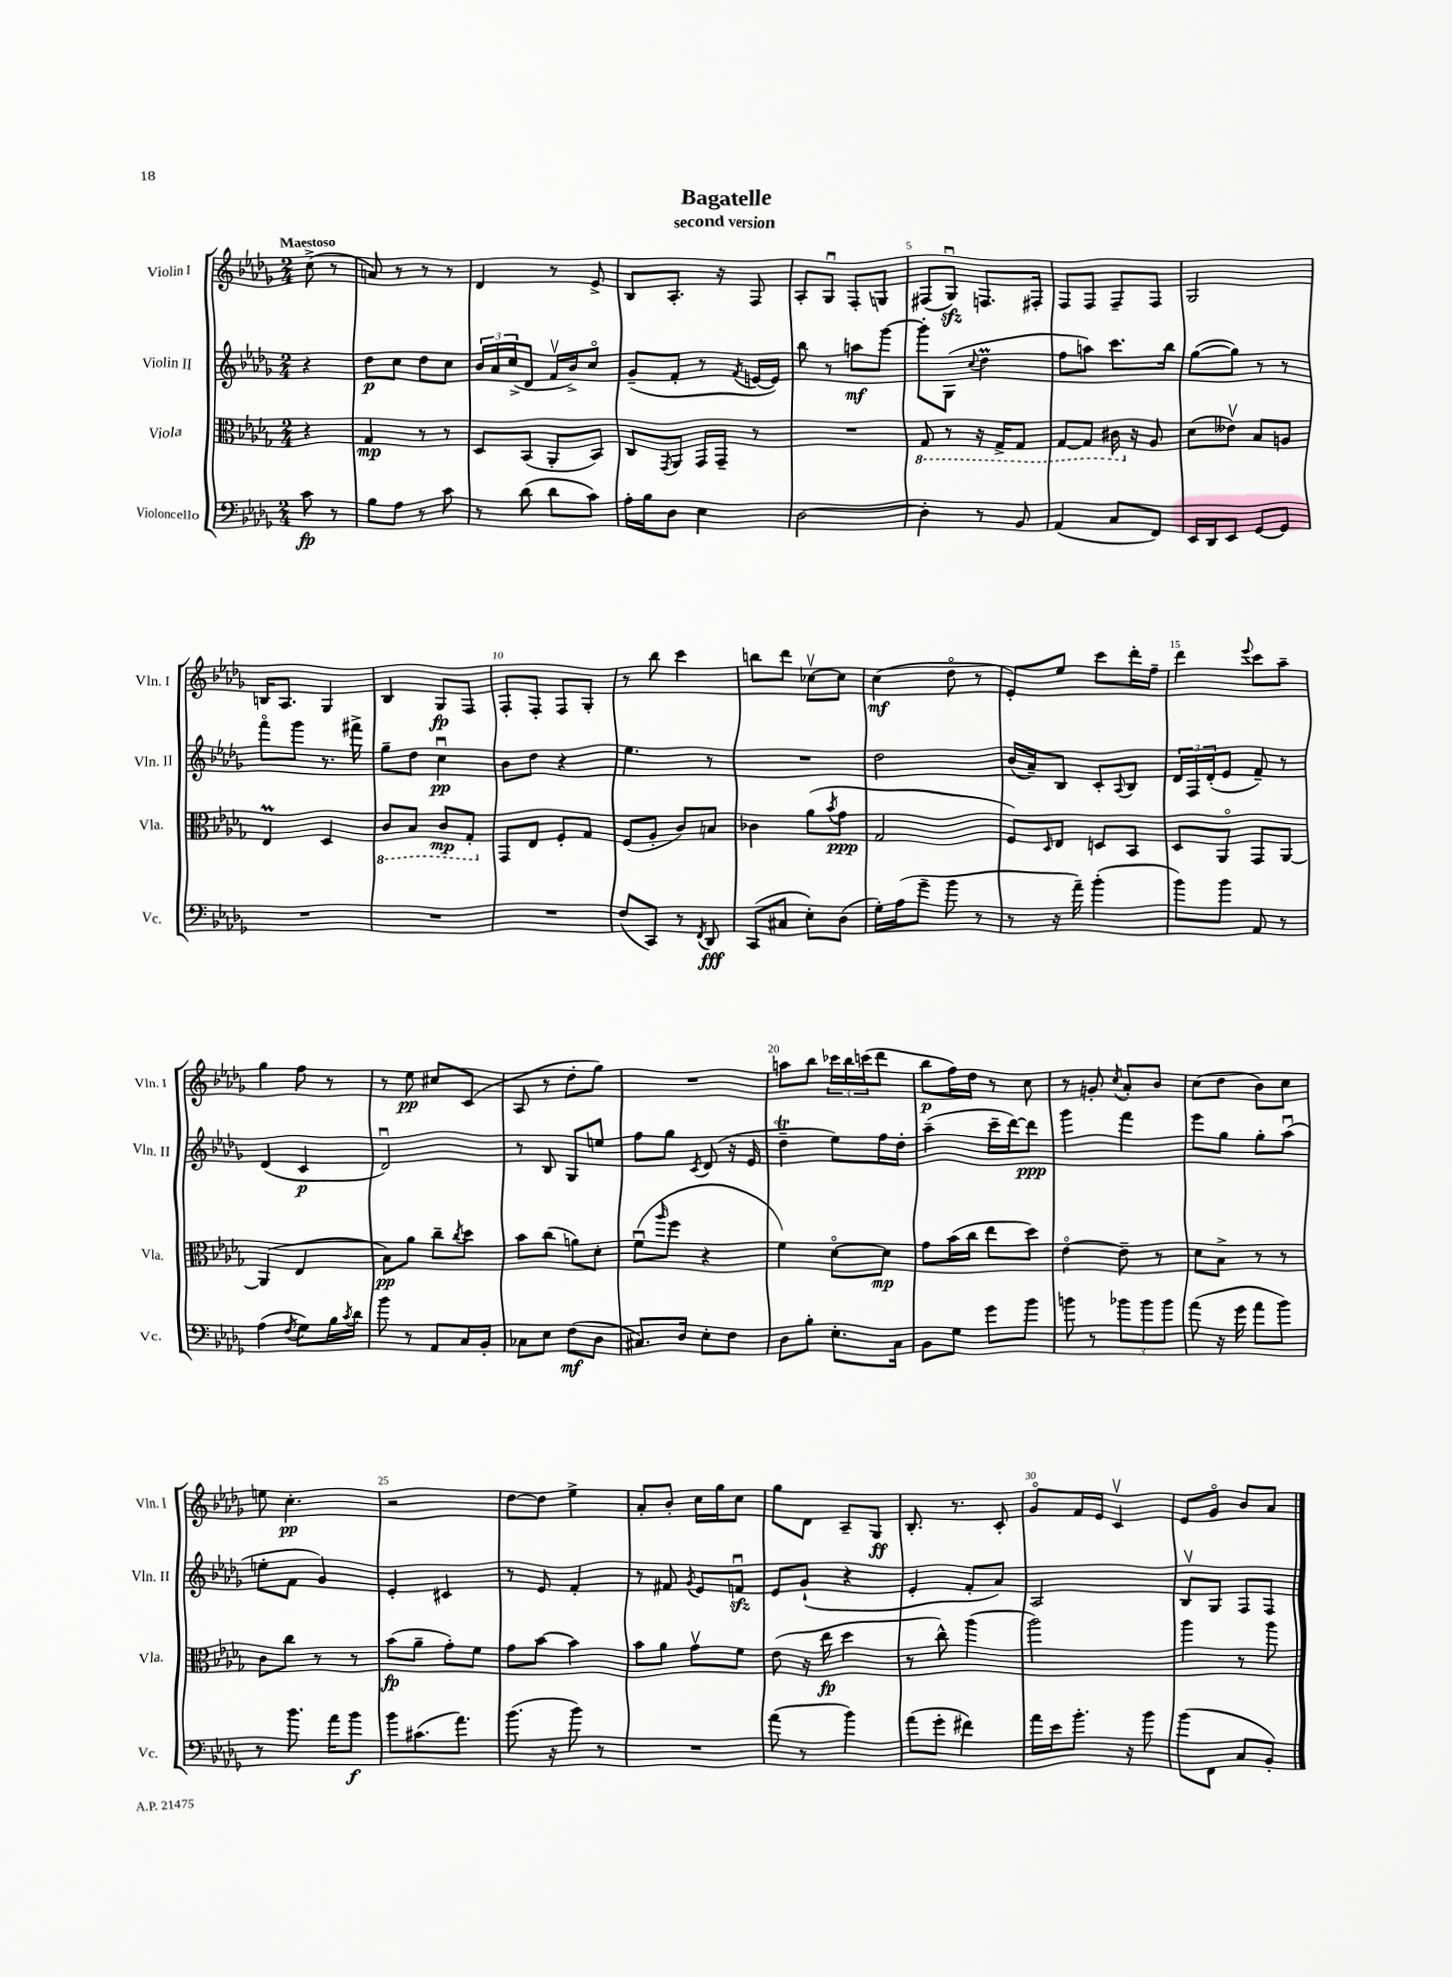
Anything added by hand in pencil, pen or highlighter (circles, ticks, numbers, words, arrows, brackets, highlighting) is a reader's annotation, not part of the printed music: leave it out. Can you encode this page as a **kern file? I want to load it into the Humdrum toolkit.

**kern	**dynam	**kern	**dynam	**kern	**dynam	**kern	**dynam
*part4	*part4	*part3	*part3	*part2	*part2	*part1	*part1
*staff4	*staff4	*staff3	*staff3	*staff2	*staff2	*staff1	*staff1
*I"Violoncello	*	*I"Viola	*	*I"Violin II	*	*I"Violin I	*
*I'Vc.	*	*I'Vla.	*	*I'Vln. II	*	*I'Vln. I	*
*clefF4	*	*clefC3	*	*clefG2	*	*clefG2	*
*k[b-e-a-d-g-]	*	*k[b-e-a-d-g-]	*	*k[b-e-a-d-g-]	*	*k[b-e-a-d-g-]	*
*M2/4	*	*M2/4	*	*M2/4	*	*M2/4	*
=	=	=	=	=	=	=	=
!	!	!	!	!	!	!LO:TX:a:B:t=Maestoso	!
8c\	fp	4r	.	4r	.	(8cc^\	.
8r	.	.	.	.	.	8r	.
=1	=1	=1	=1	=1	=1	=1	=1
8B-\L	.	4G-/	mp	8dd-\L	p	8an/)	.
8A-\J	.	.	.	8cc\J	.	8r	.
8r	.	8r	.	8dd-\L	.	8r	.
8c\	.	8r	.	8cc\J	.	8r	.
=2	=2	=2	=2	=2	=2	=2	=2
8r	.	8D-/L	.	24b-/LL	.	4d-/	.
.	.	.	.	24a-/	.	.	.
.	.	.	.	(24cc^/J	.	.	.
(8d-\	.	(8BB-/J	.	8d-/J	.	.	.
8d-\L	.	8AA-'/L	.	16fv/LL	.	8r	.
.	.	.	.	16b-^/J)	.	.	.
8c\J)	.	8BB-/J)	.	8cc/J	.	8e-^/	.
=3	=3	=3	=3	=3	=3	=3	=3
16A-'\LL	.	8C/L	.	(8g-~/L	.	8B-/L	.
16B-\J	.	.	.	.	.	.	.
.	.	8qGG-/	.	.	.	.	.
8D-\J	.	8AA-/J	.	8f'/J	.	8.A-'/J	.
4E-\	.	16GG-/LL	.	8r	.	.	.
.	.	16GG-~/JJ	.	.	.	16r	.
.	.	.	.	8qf/	.	.	.
.	.	8r	.	[16en/LL	.	8F/	.
.	.	.	.	16e/JJ])	.	.	.
=4	=4	=4	=4	=4	=4	=4	=4
[2D-\	.	2r	.	8bb-\	.	8A-'/L	.
.	.	.	.	8r	.	8G-u/J	.
.	.	.	.	8aan\L	mf	8F'/L	.
.	.	.	.	[8ggg-\J	.	8Gn/J	.
=5	=5	=5	=5	=5	=5	=5	=5
*	*	*8ba	*	*	*	*	*
4D-'\]	.	8GG-/	.	8ggg-'\L]	.	(8F#X/L	.
.	.	8r	.	(8G-\J	.	8G-zzu/J)	.
.	.	.	.	8qqcc/	.	.	.
8r	.	16r	.	4dd-M\	.	8.Fn/L	.
.	.	16GG-^/KL	.	.	.	.	.
8BB-/	.	8GG-/J	.	.	.	.	.
.	.	.	.	.	.	16F#X'/Jk	.
=6	=6	=6	=6	=6	=6	=6	=6
(4AA-/	.	[8GG-/L	.	8ff\L	.	8F/L	.
.	.	8GG-/J]	.	8aan\J)	.	8F/J	.
8C/L	.	16C#X\	.	8.ccc\L	.	8F~/L	.
*	*	*X8ba	*	*	*	*	*
.	.	16r	.	.	.	.	.
8FF/J)	.	8A-/	.	.	.	8F/J	.
.	.	.	.	16bb-\Jk	.	.	.
=7	=7	=7	=7	=7	=7	=7	=7
16EE-/LL	.	(8d-\L	.	([8gg-\L	.	2G-/	.
16DD-/J	.	.	.	.	.	.	.
8EE-/J	.	8e--Xv\J)	.	8gg-\J])	.	.	.
[8GG-/L	.	8B-/L	.	8r	.	.	.
8GG-/J]	.	8An/J	.	8r	.	.	.
!!LO:LB:g=z
=8	=8	=8	=8	=8	=8	=8	=8
2r	.	4E-M/	.	8fff\L	.	16Bn/KL	.
.	.	.	.	.	.	8.A-/J	.
.	.	.	.	8ggg-\J	.	.	.
.	.	4D-/	.	8.r	.	4G-/	.
.	.	.	.	16fff#X^\	.	.	.
=9	=9	=9	=9	=9	=9	=9	=9
*	*	*8ba	*	*	*	*	*
2r	.	8C/L	.	8gg-~\L	.	4B-/	.
.	.	8BB-/J	.	8dd-\J	.	.	.
.	.	8C/L	mp	4ccu\	pp	8G-/L	fp
.	.	8GG-'/J	.	.	.	8F/J	.
=10	=10	=10	=10	=10	=10	=10	=10
*	*	*X8ba	*	*	*	*	*
2r	.	8GG-/L	.	8b-\L	.	8F'/L	.
.	.	8E-/J	.	8dd-\J	.	8F'/J	.
.	.	8F'/L	.	4r	.	8F/L	.
.	.	8G-/J	.	.	.	8G-'/J	.
=11	=11	=11	=11	=11	=11	=11	=11
(8F/L	.	(8F/L	.	4.ee-\	.	8r	.
8CC/J)	.	8A-'/J	.	.	.	8bb-\	.
8r	.	8c/L)	.	.	.	4ccc\	.
8qFF/	.	.	.	.	.	.	.
8DD-/	fff	8Bn/J	.	8r	.	.	.
=12	=12	=12	=12	=12	=12	=12	=12
(8CC/L	.	4c-X\	.	2r	.	8bbn\L	.
8C#X/J	.	.	.	.	.	8ddd-\J	.
8E-'\L)	.	(8a-\L	.	.	.	[8cc-Xv\L	.
.	.	8qb-/	.	.	.	.	.
(8D-\J	.	8g-\J	ppp	.	.	8cc-\J]	.
=13	=13	=13	=13	=13	=13	=13	=13
16G-'\LL)	.	2G-/	.	2dd-\	.	(4cc\	mf
(16A-\J	.	.	.	.	.	.	.
8g-~\J	.	.	.	.	.	.	.
8b-\	.	.	.	.	.	8dd-\	.
8r	.	.	.	.	.	8r	.
=14	=14	=14	=14	=14	=14	=14	=14
8r	.	8F/L)	.	(16b-/LL	.	8e-'/L)	.
.	.	.	.	16a-~/J)	.	.	.
.	.	16qqD-/	.	.	.	.	.
16r	.	8E-/J	.	8B-/J	.	8ee-/J	.
16a-~\)	.	.	.	.	.	.	.
(4b-'\	.	8Dn/L	.	8c'/L	.	8ccc\L	.
.	.	.	.	8qqA-/	.	.	.
.	.	8BB-/J	.	8B-/J	.	16ddd-'\L	.
.	.	.	.	.	.	16ff~\JJ	.
=15	=15	=15	=15	=15	=15	=15	=15
8b-\L)	.	8D-/L	.	24d-/LL	.	4ddd-\	.
.	.	.	.	24F/	.	.	.
.	.	.	.	(24d-'/J	.	.	.
8b-\J	.	8AA-/J	.	8e-/J	.	.	.
.	.	.	.	.	.	8qqeee-/	.
8AA-/	.	8GG-/L	.	8f~/)	.	8ccc\L	.
8r	.	[8AA-/J	.	8r	.	8aa-~\J	.
!!LO:LB:g=z
=16	=16	=16	=16	=16	=16	=16	=16
(4A-\	.	(4AA-/]	.	(4d-/	.	4gg-\	.
8qF/	.	.	.	.	.	.	.
8G-\L)	.	4E-/	.	4c/	p	8ff\	.
16B-\L	.	.	.	.	.	8r	.
8qc/	.	.	.	.	.	.	.
16d-\JJ	.	.	.	.	.	.	.
=17	=17	=17	=17	=17	=17	=17	=17
8b-\	.	8B-\L)	pp	2d-u/)	.	8r	.
8r	.	8a-\J	.	.	.	8ee-\	pp
8AA-/L	.	8cc~\L	.	.	.	8cc#X/L	.
.	.	8qcc/	.	.	.	.	.
16C/L	.	8dd-\J	.	.	.	(8c/J	.
16BB-'/JJ	.	.	.	.	.	.	.
=18	=18	=18	=18	=18	=18	=18	=18
8C-X\L	.	8b-\L	.	8r	.	8A-/	.
8E-\J	.	(8cc\J	.	8B-/	.	8r	.
(8F\L	mf	8an\L)	.	8G-/L	.	8dd-'\L	.
8D-\J	.	8d-'\J	.	8een/J	.	8gg-\J)	.
=19	=19	=19	=19	=19	=19	=19	=19
8.C#X/L)	.	(8fu\L	.	8ff\L	.	2r	.
.	.	16qqaa-/	.	.	.	.	.
.	.	8ff\J	.	8gg-\J	.	.	.
16D-/Jk	.	.	.	.	.	.	.
.	.	.	.	8qc/	.	.	.
8E-'\L	.	4r	.	(8d-/	.	.	.
8F\J	.	.	.	16r	.	.	.
.	.	.	.	16e-/	.	.	.
=20	=20	=20	=20	=20	=20	=20	=20
8D-\L	.	4f\)	.	4dd-T~\	.	8aan\L	.
8B-'\J	.	.	.	.	.	8bb-\J	.
8.E-'\L	.	[8d-\L	.	8ee-\L)	.	24ccc-X\LL	.
.	.	.	.	.	.	24bb-\	.
.	.	.	.	.	.	(24cccn\J	.
.	.	8d-\J]	mp	16ff\L	.	8ddd-\J	.
16C\Jk	.	.	.	16dd-'\JJ	.	.	.
=21	=21	=21	=21	=21	=21	=21	=21
8BB-\L	.	8g-\L	.	(4aa-~\	.	8bb-\L	p
8G-\J	.	(16b-\L	.	.	.	16ff\L)	.
.	.	16cc\JJ	.	.	.	16dd-\JJ	.
8g-\L	.	8ee-\L	.	16ccc~\LL	.	8r	.
.	.	.	.	[16ddd-\J)	.	.	.
8b-\J	.	8dd-\J)	.	8ddd-\J]	ppp	8cc\	.
=22	=22	=22	=22	=22	=22	=22	=22
8bn\	.	[4e-\	.	4ggg-\	.	8r	.
8r	.	.	.	.	.	8gn'/	.
.	.	.	.	.	.	8qcc/	.
12b-X\L	.	8e-~\]	.	4fff\	.	8a-'/L	.
12b-\	.	.	.	.	.	.	.
.	.	8r	.	.	.	8b-/J	.
12b-\J	.	.	.	.	.	.	.
=23	=23	=23	=23	=23	=23	=23	=23
(8a-\	.	8d-\L	.	8eee-\L	.	(8cc\L	.
16r	.	8B-^\J	.	8gg-\J	.	8dd-\J	.
16g-\	.	.	.	.	.	.	.
8a-\L	.	8r	.	8gg-'\L	.	8b-\L)	.
8b-\J)	.	8r	.	(8aa-u\J	.	8cc\J	.
!!LO:LB:g=z
=24	=24	=24	=24	=24	=24	=24	=24
8r	.	8c\L	.	8een'\L	.	8een\	.
8.b-\	.	8cc\J	.	8f\J	.	4.cc'\	pp
.	.	8r	.	4g-/)	.	.	.
16a-\KL	.	.	.	.	.	.	.
8b-\J	f	8r	.	.	.	.	.
=25	=25	=25	=25	=25	=25	=25	=25
8b-\L	.	(8b-\L	fp	4e-'/	.	2r	.
(8.c#X\	.	8a-~\J	.	.	.	.	.
.	.	8g-'\L)	.	4c#X/	.	.	.
8.a-\J)	.	.	.	.	.	.	.
.	.	8f\J	.	.	.	.	.
=26	=26	=26	=26	=26	=26	=26	=26
(8.b-\	.	8g-\L	.	8r	.	[8dd-\L	.
.	.	[8b-\J	.	8e-/	.	8dd-\J]	.
16r	.	.	.	.	.	.	.
8b-\)	.	4b-\]	.	4f'/	.	4ee-^\	.
8r	.	.	.	.	.	.	.
=27	=27	=27	=27	=27	=27	=27	=27
2r	.	8b-\L	.	8r	.	8a-'/L	.
.	.	8a-\J	.	8f#X/	.	8b-'/J	.
.	.	.	.	8qg-/	.	.	.
.	.	8g-v\L	.	8e-/L	.	16cc\LL	.
.	.	.	.	.	.	16gg-\J	.
.	.	8f\J	.	8fnzzu/J	.	8cc\J	.
=28	=28	=28	=28	=28	=28	=28	=28
(8a-\	.	(8e-\	.	8e-/L	.	8gg-\L	.
8r	.	16r	.	(8g-`/J	.	8d-\J	.
.	.	16ee-\	fp	.	.	.	.
4b-\)	.	4dd-\	.	4r	.	8A-~/L	.
.	.	.	.	.	.	8G-/J	ff
=29	=29	=29	=29	=29	=29	=29	=29
(8a-\L	.	8r	.	4e-'/	.	8.B-'/	.
8g-'\J	.	8cc^^\)	.	.	.	.	.
.	.	.	.	.	.	8.r	.
4f#X\)	.	(4aa-\	.	8f'/L	.	.	.
.	.	.	.	8a-/J)	.	8c'/	.
=30	=30	=30	=30	=30	=30	=30	=30
16a-\LL	.	2aa-\)	.	2A-/	.	8g-/L	.
16e-\J	.	.	.	.	.	.	.
8.b-'\J	.	.	.	.	.	16f/L	.
.	.	.	.	.	.	16e-/JJ	.
.	.	.	.	.	.	4cv/	.
16r	.	.	.	.	.	.	.
8b-\	.	.	.	.	.	.	.
=31	=31	=31	=31	=31	=31	=31	=31
(8b-\L	.	4aa-\	.	8B-v/L	.	8e-/L	.
8FF\J	.	.	.	8G-/J	.	8g-/J	.
8C/L	.	8r	.	8F/L	.	8b-/L	.
8BB-'/J)	.	8aa-\	.	8F/J	.	8a-/J	.
==	==	==	==	==	==	==	==
*-	*-	*-	*-	*-	*-	*-	*-
